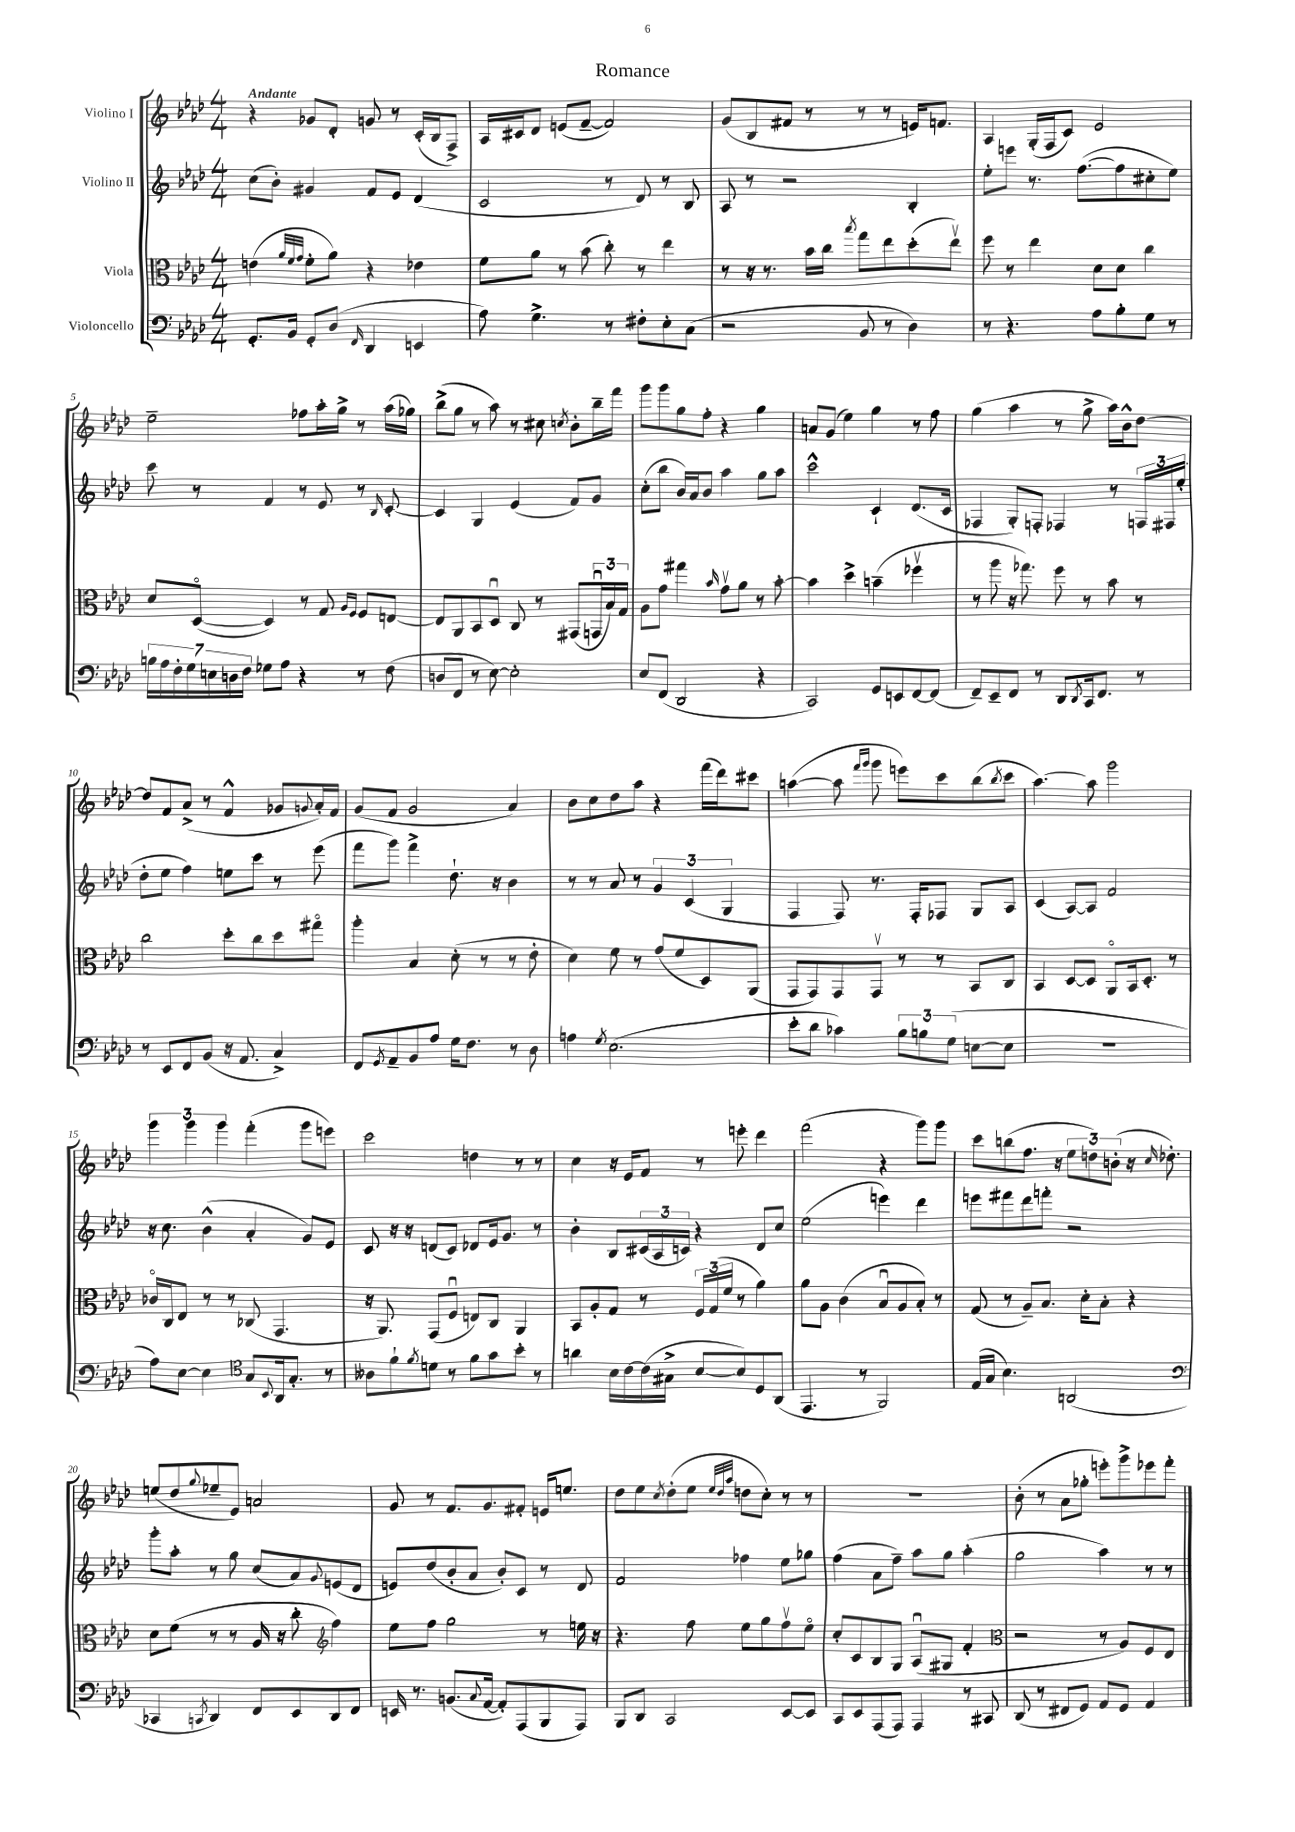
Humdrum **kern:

**kern	**kern	**kern	**kern
*staff4	*staff3	*staff2	*staff1
*clefF4	*clefC3	*clefG2	*clefG2
*k[b-e-a-d-]	*k[b-e-a-d-]	*k[b-e-a-d-]	*k[b-e-a-d-]
*M4/4	*M4/4	*M4/4	*M4/4
8.GG'	(4e	(8cc	4r
.	.	8b-')	.
16BB-	.	.	.
.	32qqa-	.	.
.	32qqf	.	.
.	32qqg	.	.
8GG'	8f'	4g#	8g-
(8D-	8a-)	.	8d-'
16qqFF	.	.	.
4DD-	4r	8f	8g
.	.	8e-	8r
4EE	4e-	(4d-	(16c'
.	.	.	16B-
.	.	.	8F^)
=	=	=	=
8A-)	8f	2c	16A-
.	.	.	16c#
4.G^	8a-	.	8d-
.	8r	.	(8e
.	(8b-	.	[8f~
8r	8cc')	8r	2f])
8F#'	8r	8d-)	.
8E-'	4ee-	8r	.
(8C	.	8B-	.
=	=	=	=
2r	8r	8A-	(8g
.	16r	8r	8B-
.	8.r	.	.
.	.	2r	8f#
.	16b-	.	8r
.	16cc	.	.
.	8qbb-	.	.
8BB-	8gg	.	8r
8r	8ee-	.	8r
4D-)	(8dd-'	4B-'	16e)
.	.	.	8.f
.	8ee-v)	.	.
=	=	=	=
8r	8ff	8ee-'	4A-
4.r	8r	8eee	.
.	4ee-	8.r	(16G'
.	.	.	16F
.	.	.	8c)
.	.	([8.ff	.
8A-	8d-	.	2e-
8B-'	8d-	8ff]	.
8G	4cc	8cc#'	.
8r	.	8ee-)	.
=	=	=	=
28B	8d-	8ccc	2ee-~
28A-	.	.	.
28F'	.	.	.
28G	.	.	.
.	([8D-o	8r	.
28E	.	.	.
28D	.	.	.
28F	.	.	.
8G-	4D-])	4f	.
8A-	.	.	.
4r	8r	8r	8ff-
.	8G	8e-	16aa-'
.	.	.	16gg^
.	16qqA-	.	.
.	16qqF	.	.
8r	8F	8r	8r
.	.	16qqB-	.
(8F	[8E	[8c'	(16aa-
.	.	.	16gg-)
=	=	=	=
8D	8E]	4c]	(8bb-^
8FF	8AA-	.	8gg
8r	8BB-	4G	8r
[8E-)	8D-u	.	8aa-)
2E-']	8C	(4e-	8r
.	8r	.	8cc#
.	.	.	8qcc
.	(8GG#	8f)	8b-'
.	24GGu	8g	16bb-~
.	24B-)	.	.
.	.	.	16fff
.	24G	.	.
=	=	=	=
8E-	8A-	(8cc'	8ggg
(8FF	8g	8bb-	8ggg
2DD-	4gg#	16b-)	8gg
.	.	16a-	.
.	.	8b-	8ff'
.	16qqb-	.	.
.	8gv	4aa-	4r
.	8a-	.	.
4r	8r	8gg	4gg
.	[8b-'	8aa-	.
=	=	=	=
2CC)	4b-]	2ccc^^	8a
.	.	.	(8g
.	4dd-^	.	4ee-)
8GG	(4b~	4c`	4gg
8EE	.	.	.
[8FF	4ff-v	(8.d-	8r
(8FF]	.	.	8ff
.	.	16c	.
=	=	=	=
8FF~)	8r	4F-	(4gg
8EE-~	8aa-	.	.
8FF	16r	8G')	4aa-
.	8.gg-)	.	.
8r	.	8F'	.
8DD-	8ff	4F-	8r
8qDD-	.	.	.
16CC	8r	.	8gg^
8.FF	.	.	.
.	8b-	8r	16aa-)
.	.	.	16b-^^
8r	8r	24F	[8dd-
.	.	24F#	.
.	.	(24ee-'	.
=	=	=	=
8r	2cc	8dd-'	8dd-]
8EE-	.	8ee-	8f
8FF	.	4ff)	(8a-^
(8BB-	.	.	8r
16r	8dd-'	8ee	4f^^
8.AA-	.	.	.
.	8cc	8ccc	.
4C^)	8dd-	8r	8g-
.	.	.	8qqg
.	8gg#o	(8eee-	16a-')
.	.	.	16f
=	=	=	=
8FF	4aa-'	8fff	(8g
8qGG	.	.	.
8AA-~	.	8ggg)	8f
8BB-	4B-	4fff^	2g
8A-	.	.	.
16G	(8d-'	8.dd-`	.
8.F	.	.	.
.	8r	.	.
.	.	16r	.
8r	8r	4b-	4a-)
8D-	8e-'	.	.
=	=	=	=
4A	4d-)	8r	8b-
.	.	8r	8cc
8qG	.	.	.
(2.E-	8f	8a-	8dd-
.	8r	8r	8aa-
.	(8g	6g	4r
.	8f	.	.
.	.	(6c	.
.	8D-)	.	(16fff
.	.	.	16ddd-)
.	.	6G	.
.	(8AA-	.	8ccc#
=	=	=	=
8e-'	8GG	4F	([4aa
8d-	8GG)	.	.
4c-)	8GG	8F)	8aa]
.	.	.	16qqfff
.	.	.	16qqggg
.	8GGv	8.r	8ggg
12B-	8r	.	8eee)
.	.	16F'	.
12B	.	.	.
.	8r	8F-	8ccc
(12G	.	.	.
[8E	8BB-	8G	(8bb-
.	.	.	8qbb-
8E]	8C	8A-	8ccc
=	=	=	=
1r	4BB-	(4c	[4.aa-)
.	[8D-	[8A-)	.
.	8D-]	8A-]	8aa-]
.	8AA-o	2f	2ggg
.	16BB-	.	.
.	8.D-'	.	.
.	8r	.	.
=	=	=	=
8A-)	16c-o	16r	6ggg
.	16C	8.cc	.
[8E-	8E-	.	.
.	.	.	6ggg
4E-]	8r	(4b-^^	.
.	.	.	6ggg
.	8r	.	.
*clefC4	*	*	*
8G	(8C-	4a-'	(4fff'
8qqBB-	.	.	.
16AA-	4.GG	.	.
8.G'	.	.	.
.	.	8g)	8ggg
8r	.	8e-	8eee)
=	=	=	=
8A--	16r	8c	2ccc
.	8.AA-)	.	.
8f`	.	16r	.
.	.	16r	.
8qf	.	.	.
8d	(8GG	(8d	.
8r	8Fu	8c)	.
8f	8E)	8d-	4dd
8g	8C	16e-	.
.	.	8.g	.
8b-'	4AA-	.	8r
8r	.	8r	8r
=	=	=	=
4a	8BB-	4b-'	4cc
.	8A-'	.	.
16B-	8G	8B-	16r
[16c	.	.	16e-
(16c]	8r	(24c#	8f
.	.	24A-	.
16G#^	.	.	.
.	.	24c)	.
[8B-	24F	4r	8r
.	(24G	.	.
.	24f	.	.
8B-])	8r	.	8eee'
8D-	4a-)	8d-	4ddd-
(8AA-	.	8cc	.
=	=	=	=
4.EE-	8a-	(2ee-	(2fff
.	8A-	.	.
.	(4c	.	.
8r	.	.	.
2FF)	8B-u	4eee)	4r
.	8A-	.	.
.	8B-')	4ddd-	8ggg)
.	8r	.	8ggg
=	=	=	=
(16E-	(8G	8eee	8ccc
16G	.	.	.
4.B-)	8r	8fff#	(8bb
.	8A-~)	8ddd-	8.ff
.	8.B-	8fff'	.
.	.	.	16r
(2AA	.	2r	12ee-
.	16d-'	.	.
.	.	.	12dd)
.	8B-'	.	.
.	.	.	(12b'
.	4r	.	16r
.	.	.	16qqcc
.	.	.	8.dd-')
=	=	=	=
*clefF4	*	*	*
4CC-	8d-	8ggg'	(8ee
.	(8f	8aa-'	8dd-
8qCC	.	.	8qqgg
4DD-)	8r	8r	8ee-~
.	8r	8gg	8e-)
8FF	16A-	(8cc	2a
.	16r	.	.
8EE-	8cc'	8a-)	.
*	*clefG2	*	*
.	.	8qqg	.
8DD-	4ff)	(8e	.
8FF	.	8d-	.
=	=	=	=
16EE	8ee-	8e)	8g
8.r	.	.	.
.	8ff	(8dd-	8r
(8.BB	2gg	8b-'	8.f
.	.	8a-	.
8qqC	.	.	.
[16AA-	.	.	8.g
8AA-'])	.	8b-')	.
(8AAA-	.	8c	8f#'
8BBB-	8r	8r	16e
.	.	.	8.ee
8AAA-)	16ee	8d-	.
.	16r	.	.
=	=	=	=
8BBB-	4.r	2f	8dd-
8DD-	.	.	8ee-
.	.	.	8qcc
2CC	.	.	(8dd-'
.	8ff	.	8ee-
.	.	.	32qqee-
.	.	.	32qqdd-
.	.	.	32qqaa-
.	8ee-	4ff-	8dd
.	8gg	.	8cc')
[8EE-	8ffv	8ee-	8r
8EE-]	8ee-o	8gg-	8r
=	=	=	=
8CC	8cc'	(4ff	1r
8EE-	8c	.	.
(8AAA-	8B-	8a-	.
8AAA-)	8G	8ff~)	.
4AAA-	(8A-u	8aa-	.
.	8G#	8gg	.
8r	4f'	(4aa-'	.
8CC#	.	.	.
=	=	=	=
*	*clefC3	*	*
(8DD-	2r	2gg	(8b-'
8r	.	.	8r
8FF#	.	.	8a-
8GG)	.	.	8gg-'
8AA-	8r	4aa-)	8eee')
8GG	8A-)	.	8ggg^
4AA-	8F	8r	8eee-
.	8E-	8r	8fff'
==	==	==	==
*-	*-	*-	*-
